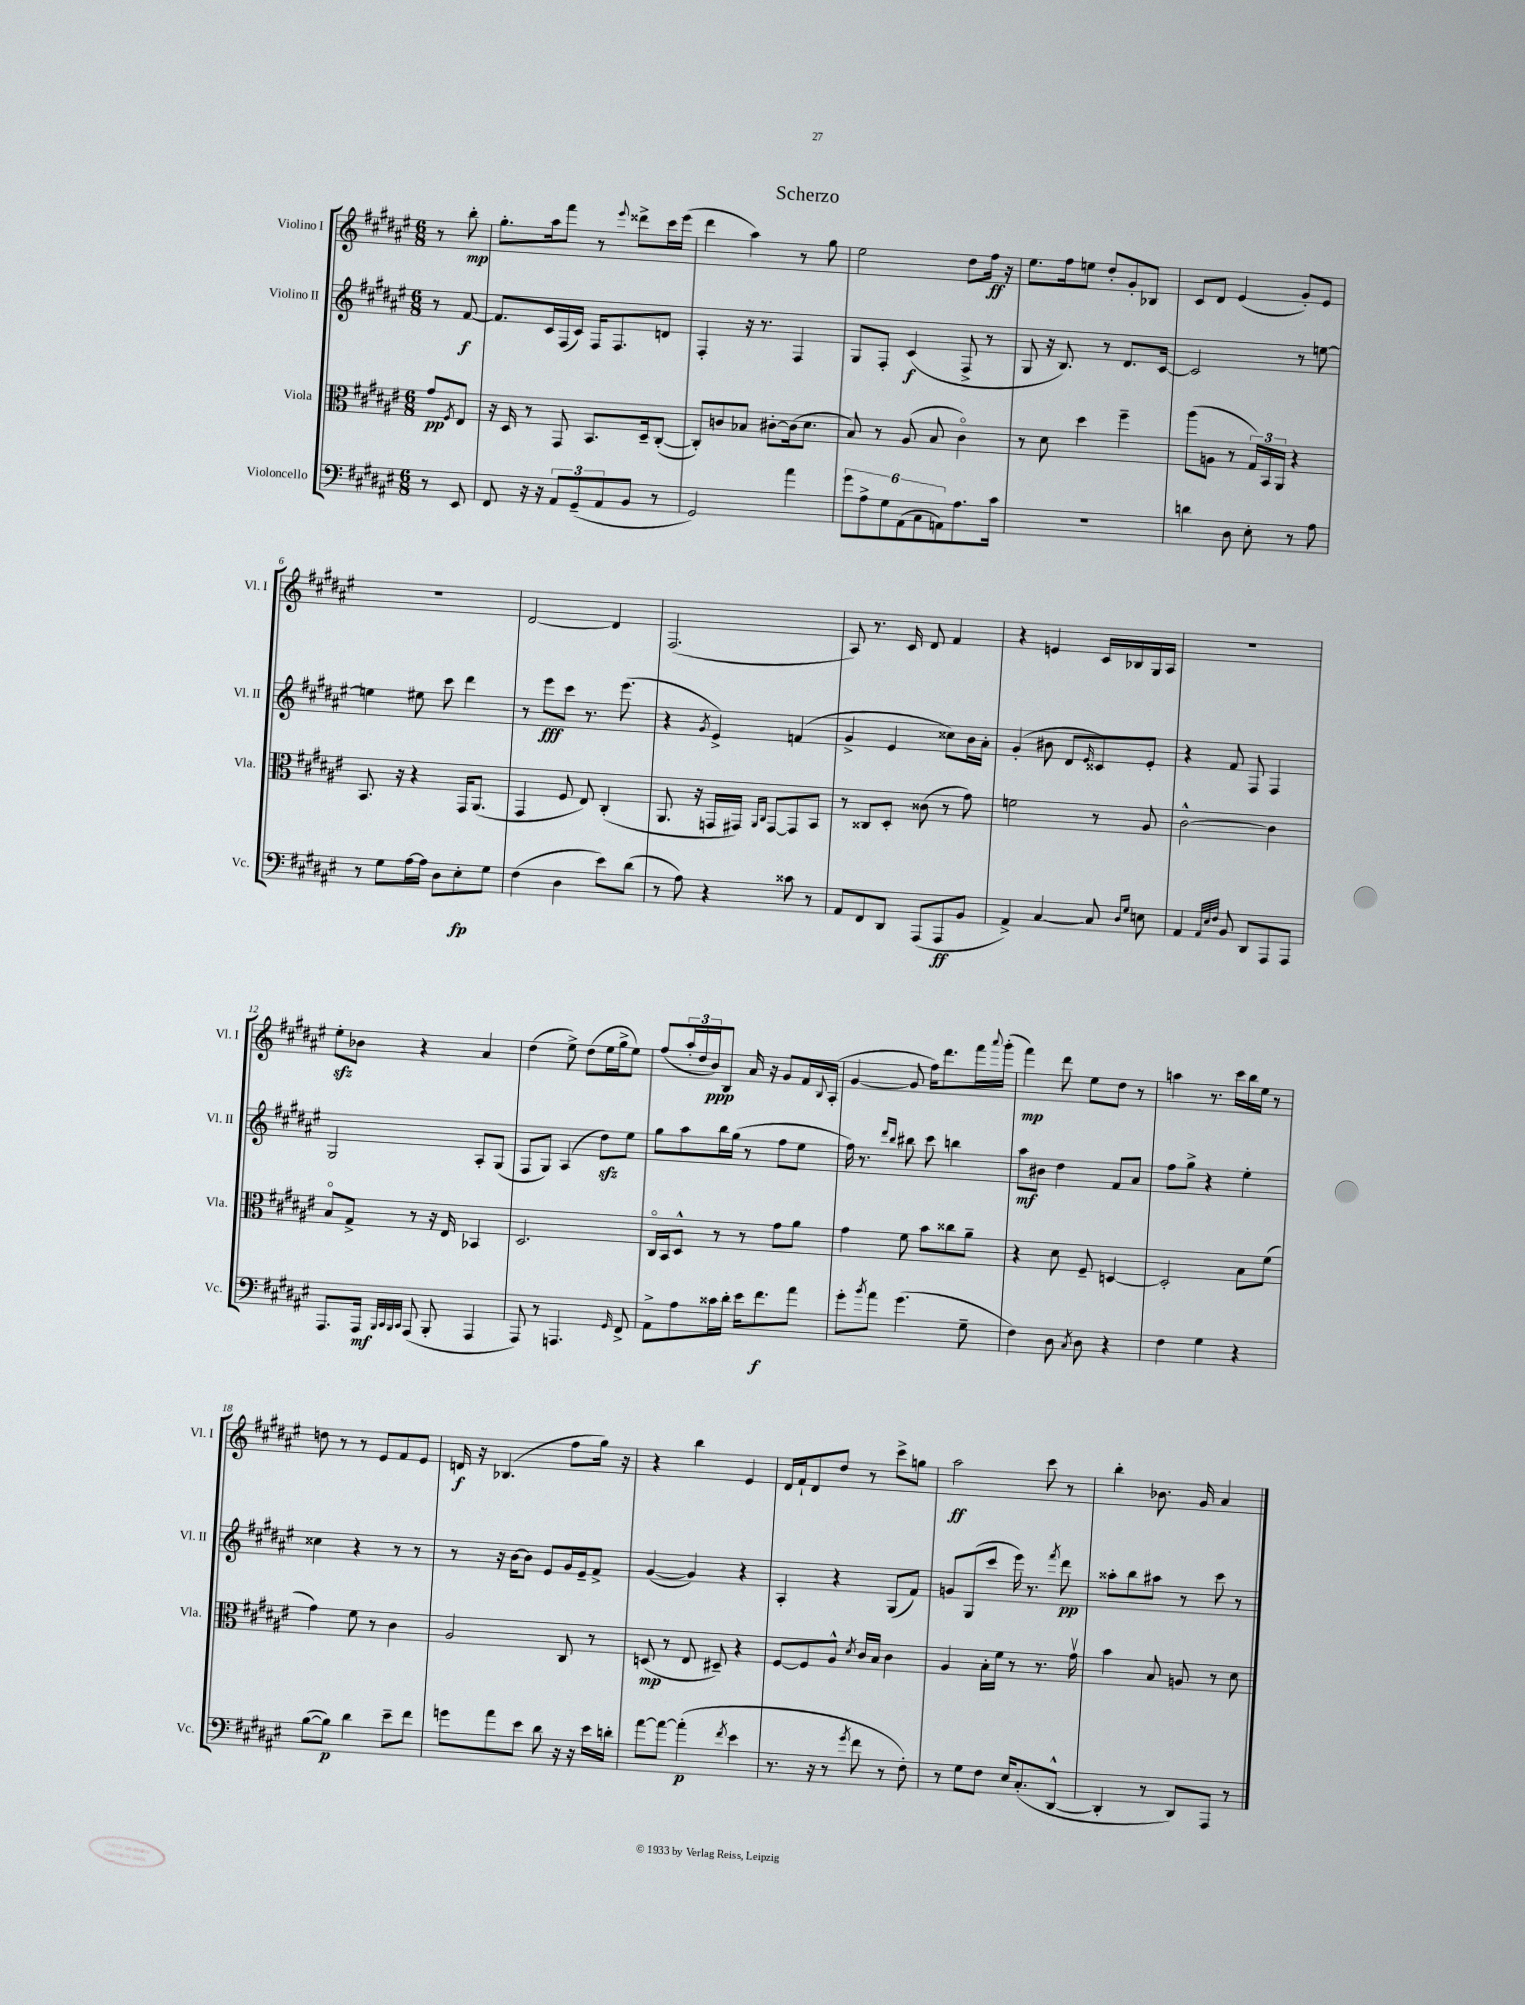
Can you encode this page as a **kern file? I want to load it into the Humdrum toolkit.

**kern	**dynam	**kern	**dynam	**kern	**dynam	**kern	**dynam
*part4	*part4	*part3	*part3	*part2	*part2	*part1	*part1
*staff4	*staff4	*staff3	*staff3	*staff2	*staff2	*staff1	*staff1
*I"Violoncello	*	*I"Viola	*	*I"Violino II	*	*I"Violino I	*
*I'Vc.	*	*I'Vla.	*	*I'Vl. II	*	*I'Vl. I	*
*clefF4	*	*clefC3	*	*clefG2	*	*clefG2	*
*k[f#c#g#d#a#e#]	*	*k[f#c#g#d#a#e#]	*	*k[f#c#g#d#a#e#]	*	*k[f#c#g#d#a#e#]	*
*M6/8	*	*M6/8	*	*M6/8	*	*M6/8	*
=	=	=	=	=	=	=	=
8r	.	8g#/L	pp	8r	.	8r	.
.	.	8qF#/	.	.	.	.	.
8EE#/	.	8E#/J	.	[8f#/	f	8bb'\	mp
=1	=1	=1	=1	=1	=1	=1	=1
8FF#/	.	16r	.	8.f#/L]	.	8.gg#'\L	.
.	.	16D#/	.	.	.	.	.
16r	.	8r	.	.	.	.	.
16r	.	.	.	16c#/L	.	16aa#\k	.
12AA#/L	.	8GG#/	.	(16F#/	.	8fff#\J	.
.	.	.	.	16c#/JJ)	.	.	.
(12GG#~/	.	.	.	.	.	.	.
.	.	8.BB/L	.	16F#/KL	.	8r	.
12AA#/	.	.	.	.	.	.	.
.	.	.	.	8.F#/	.	.	.
.	.	.	.	.	.	8qqeee#/	.
8BB/J	.	.	.	.	.	8ddd##X^\L	.
.	.	16D#~/k	.	.	.	.	.
8r	.	([8C#'/J	.	8dn/J	.	16ccc#\L	.
.	.	.	.	.	.	(16eee#\JJ	.
=2	=2	=2	=2	=2	=2	=2	=2
2GG#/)	.	8C#'/L])	.	4F#'/	.	4ddd#\	.
.	.	8cn/	.	.	.	.	.
.	.	8B-X/J	.	16r	.	4aa#\)	.
.	.	.	.	8.r	.	.	.
.	.	[8c#X'\L	.	.	.	.	.
4a#\	.	(16c#\k]	.	4F#/	.	8r	.
.	.	8.d#\J	.	.	.	.	.
.	.	.	.	.	.	8gg#\	.
=3	=3	=3	=3	=3	=3	=3	=3
12g#\L	.	8B/)	.	8G#/L	.	2ee#\	.
12A#^\	.	.	.	.	.	.	.
.	.	8r	.	8F#'/J	.	.	.
12G#\	.	.	.	.	.	.	.
(12AA#\	.	(8A#/	.	(4c#/	f	.	.
12C#\	.	.	.	.	.	.	.
.	.	8B/	.	.	.	.	.
12AAn\)	.	.	.	.	.	.	.
8.A#\	.	4c#\)	.	8F#^/	.	8dd#\L	.
.	.	.	.	8r	.	16ff#\Jk	ff
16c#\Jk	.	.	.	.	.	16r	.
=4	=4	=4	=4	=4	=4	=4	=4
2.r	.	8r	.	8G#/	.	8.ee#\L	.
.	.	8d#\	.	16r	.	.	.
.	.	.	.	8.B/)	.	16ff#\k	.
.	.	4dd#\	.	.	.	8een\J	.
.	.	.	.	8r	.	8dd#'/L	.
.	.	4ff#~\	.	8.d#/L	.	8g#'/	.
.	.	.	.	.	.	8B-X/J	.
.	.	.	.	[16c#/Jk	.	.	.
=5	=5	=5	=5	=5	=5	=5	=5
4dn\	.	(8aa#\L	.	2c#/]	.	8c#/L	.
.	.	8An\J	.	.	.	8d#/J	.
8D#\	.	8r	.	.	.	(4e#/	.
8E#'\	.	24G#/LL)	.	.	.	.	.
.	.	24BB/	.	.	.	.	.
.	.	24AA#/JJ	.	.	.	.	.
8r	.	4r	.	8r	.	8g#'/L)	.
8A#\	.	.	.	[8een\	.	8e#/J	.
!!LO:LB:g=z
=6	=6	=6	=6	=6	=6	=6	=6
8r	.	8.BB/	.	4een\]	.	2.r	.
8G#\L	.	.	.	.	.	.	.
.	.	16r	.	.	.	.	.
[16A#\L	.	4r	.	8ee#X\	.	.	.
16A#\JJ]	.	.	.	.	.	.	.
8D#\L	.	.	.	8ccc#\	.	.	.
8E#'\	fp	16GG#/KL	.	4ddd#\	.	.	.
.	.	(8.AA#/J	.	.	.	.	.
8G#\J	.	.	.	.	.	.	.
=7	=7	=7	=7	=7	=7	=7	=7
(4F#\	.	4GG#/	.	8r	.	[2d#/	.
.	.	.	.	8eee#\L	fff	.	.
4D#\	.	8F#/	.	8ccc#\J	.	.	.
.	.	8E#/)	.	8.r	.	.	.
8e#\L)	.	(4C#'/	.	.	.	4d#/]	.
.	.	.	.	(8.eee#\	.	.	.
(8d#\J	.	.	.	.	.	.	.
=8	=8	=8	=8	=8	=8	=8	=8
8r	.	8.AA#/	.	4r	.	(2.F#/	.
8A#\)	.	.	.	.	.	.	.
.	.	16r	.	.	.	.	.
.	.	.	.	8qg#/	.	.	.
4r	.	16GGn/LL	.	4e#^/)	.	.	.
.	.	16GG#X/JJ)	.	.	.	.	.
.	.	16qqAA#/LL	.	.	.	.	.
.	.	16qqC#/JJ	.	.	.	.	.
.	.	[8GG#/L	.	.	.	.	.
8c##X\	.	8GG#/]	.	(4fn/	.	.	.
8r	.	8BB/J	.	.	.	.	.
=9	=9	=9	=9	=9	=9	=9	=9
8AA#/L	.	8r	.	4g#^/	.	8A#/)	.
8FF#/	.	8C##X/L	.	.	.	8.r	.
8DD#/J	.	8D#'/J	.	4e#/	.	.	.
.	.	.	.	.	.	16c#/	.
(8AAA#/L	.	(8c##X\	.	.	.	8d#/	.
8AAA#/	ff	8r	.	8cc##X\L)	.	4f#/	.
8BB/J	.	8g#\)	.	16b\L	.	.	.
.	.	.	.	16a#'\JJ	.	.	.
=10	=10	=10	=10	=10	=10	=10	=10
4AA#^/)	.	2fn\	.	(4g#'/	.	4r	.
[4C#/	.	.	.	8b#X\	.	4en/	.
.	.	.	.	8d#/L	.	.	.
.	.	.	.	16qqe#/	.	.	.
8C#/]	.	8r	.	8c##X/)	.	16c#/LL	.
.	.	.	.	.	.	16B-X/	.
16qqD#/LL	.	.	.	.	.	.	.
16qqG#/JJ	.	.	.	.	.	.	.
8En\	.	8A#/	.	8e#'/J	.	16G#/	.
.	.	.	.	.	.	16A#/JJ	.
=11	=11	=11	=11	=11	=11	=11	=11
4AA#/	.	[2c#^^\	.	4r	.	2.r	.
32qqAA#/LLL	.	.	.	.	.	.	.
32qqE#/	.	.	.	.	.	.	.
32qqF#/JJJ	.	.	.	.	.	.	.
8BB/	.	.	.	8f#/	.	.	.
8DD#/L	.	.	.	8F#/	.	.	.
8AAA#/	.	4c#\]	.	4F#/	.	.	.
8AAA#/J	.	.	.	.	.	.	.
!!LO:LB:g=z
=12	=12	=12	=12	=12	=12	=12	=12
8.AAA#/L	.	8B/L	.	2G#/	.	8ee#zz'\L	.
.	.	8G#^/J	.	.	.	8b-X\J	.
16AAA#/Jk	mf	.	.	.	.	.	.
32qqBBB/LLL	.	.	.	.	.	.	.
32qqCC#/	.	.	.	.	.	.	.
32qqBBB/	.	.	.	.	.	.	.
32qqCC#/JJJ	.	.	.	.	.	.	.
(8AAA#/	.	8r	.	.	.	4r	.
8BBB'/	.	16r	.	.	.	.	.
.	.	16E#/	.	.	.	.	.
4AAA#/	.	4BB-X/	.	8A#'/L	.	4a#/	.
.	.	.	.	(8G#/J	.	.	.
=13	=13	=13	=13	=13	=13	=13	=13
8AAA#/)	.	2.D#/	.	8F#/L	.	(4dd#\	.
8r	.	.	.	8G#/J)	.	.	.
4.AAAn/	.	.	.	(4A#/	.	8ee#^\)	.
.	.	.	.	.	.	(8dd#\L	.
.	.	.	.	8dd#zz\L)	.	16ee#\L	.
.	.	.	.	.	.	16gg#^\J	.
16qqGG#/	.	.	.	.	.	.	.
8FF#^/	.	.	.	8ee#\J	.	8ee#\J)	.
=14	=14	=14	=14	=14	=14	=14	=14
8AA#^\L	.	16C#/LL	.	8gg#\L	.	(8ff#/L	.
.	.	16BB/J	.	.	.	.	.
8A#\	.	8D#^^/J	.	8aa#\	.	24aa#'/L	.
.	.	.	.	.	.	24dd#/	.
.	.	.	.	.	.	24b/J)	ppp
16c##X\L	.	8r	.	16bb\L	.	8B/J	.
16d#'\JJ	.	.	.	(16gg#\JJ	.	.	.
16e#\KL	.	8r	.	8r	.	16a#/	.
8.f#\	f	.	.	.	.	16r	.
.	.	8g#\L	.	8ff#\L	.	8g#/L	.
8a#\J	.	8a#\J	.	8ee#\J	.	16f#/L	.
.	.	.	.	.	.	8qqB/	.
.	.	.	.	.	.	(16A#'/JJ	.
=15	=15	=15	=15	=15	=15	=15	=15
8g#'\L	.	4g#\	.	16ff#\)	.	[4g#/	.
.	.	.	.	8.r	.	.	.
8qb/	.	.	.	.	.	.	.
8a#\J	.	.	.	.	.	.	.
.	.	.	.	16qqddd#/LL	.	.	.
.	.	.	.	16qqbb/JJ	.	.	.
(4.g#\	.	8f#\	.	8bb#X\	.	8g#/]	.
.	.	8b\L	.	8ccc#\	.	16ff#\KL)	.
.	.	.	.	.	.	8.ddd#\	.
.	.	8cc##X\	.	4bbn\	.	.	.
8G#~\	.	8a#~\J	.	.	.	16fff#\L	.
.	.	.	.	.	.	8qqaaa#/	.
.	.	.	.	.	.	(16ggg#'\JJ	.
=16	=16	=16	=16	=16	=16	=16	=16
4F#\)	.	4r	.	8aa#\L	mf	4fff#\)	mp
.	.	.	.	8b#X\J	.	.	.
8D#\	.	8d#\	.	4dd#\	.	8ddd#\	.
8qC#/	.	.	.	.	.	.	.
8D#\	.	8F#~/	.	.	.	8ee#\L	.
4r	.	[4Dn/	.	8f#/L	.	8dd#\J	.
.	.	.	.	8a#/J	.	8r	.
=17	=17	=17	=17	=17	=17	=17	=17
4F#\	.	2D'/]	.	8ff#\L	.	4aan\	.
.	.	.	.	8gg#^\J	.	.	.
4G#\	.	.	.	4r	.	8.r	.
.	.	.	.	.	.	16ccc#\LL	.
4r	.	8B\L	.	4ee#'\	.	16bb\	.
.	.	.	.	.	.	16ee#\JJ	.
.	.	(8f#\J	.	.	.	8r	.
!!LO:LB:g=z
=18	=18	=18	=18	=18	=18	=18	=18
([8B\L	.	4g#\)	.	4cc##X\	.	8ddn\	.
8B\J])	p	.	.	.	.	8r	.
4d#\	.	8f#\	.	4r	.	8r	.
.	.	8r	.	.	.	8e#/L	.
8e#~\L	.	4c#\	.	8r	.	8f#/	.
8f#\J	.	.	.	8r	.	8e#/J	.
=19	=19	=19	=19	=19	=19	=19	=19
8gn\L	.	2A#/	.	8r	.	16dn/	f
.	.	.	.	.	.	16r	.
8a#\	.	.	.	16r	.	(4.B-X/	.
.	.	.	.	[16b\KL	.	.	.
8e#\J	.	.	.	8b\J]	.	.	.
8d#\	.	.	.	8e#/L	.	.	.
16r	.	8C#/	.	16g#/L	.	8ff#\L	.
16r	.	.	.	16e#~/J	.	.	.
16e#\LL	.	8r	.	8f#^/J	.	16gg#\Jk)	.
16dn'\JJ	.	.	.	.	.	16r	.
=20	=20	=20	=20	=20	=20	=20	=20
[8a#\L	.	(8Dn/	mp	([4g#/	.	4r	.
8a#\J_	.	8r	.	.	.	.	.
(4a#'\]	p	8E#/	.	4g#/])	.	4bb\	.
.	.	8D#X~/)	.	.	.	.	.
8qf#/	.	.	.	.	.	.	.
4e#\	.	4r	.	4r	.	4e#/	.
=21	=21	=21	=21	=21	=21	=21	=21
8.r	.	[8F#/L	.	4A#'/	.	16d#/LL	.
.	.	.	.	.	.	16f#`/J	.
.	.	8F#/]	.	.	.	8d#/	.
16r	.	.	.	.	.	.	.
8r	.	8A#^^/J	.	4r	.	8dd#/J	.
8qg#/	.	8qd#/	.	.	.	.	.
8f#\	.	16c#/LL	.	.	.	8r	.
.	.	16B/JJ	.	.	.	.	.
8r	.	4c#\	.	(8G#/L	.	8ccc#^\L	.
8F#'\)	.	.	.	8f#/J)	.	8ggn\J	.
=22	=22	=22	=22	=22	=22	=22	=22
8r	.	4A#/	.	8gn/L	.	2aa#\	ff
8G#\L	.	.	.	(8G#/	.	.	.
8F#\J	.	16B'\LL	.	8ccc#/J	.	.	.
.	.	16f#\JJ	.	.	.	.	.
16E#/KL	.	8r	.	16eee#\)	.	.	.
(8.C#'/	.	.	.	8.r	.	.	.
.	.	8.r	.	.	.	8ccc#\	.
.	.	.	.	8qfff#/	.	.	.
[8DD#^^/J	.	.	.	8ddd#\	pp	8r	.
.	.	16g#v\	.	.	.	.	.
=23	=23	=23	=23	=23	=23	=23	=23
4DD#'/]	.	4b\	.	8aa##X'\L	.	4bb'\	.
.	.	.	.	8bb\	.	.	.
8r	.	8B/	.	8aa#X\J	.	8.b-X\	.
8DD#/L)	.	8An/	.	8r	.	.	.
.	.	.	.	.	.	16g#/	.
8AAA#/J	.	8r	.	8ccc#\	.	4a#/	.
8r	.	8d#\	.	8r	.	.	.
==	==	==	==	==	==	==	==
*-	*-	*-	*-	*-	*-	*-	*-
